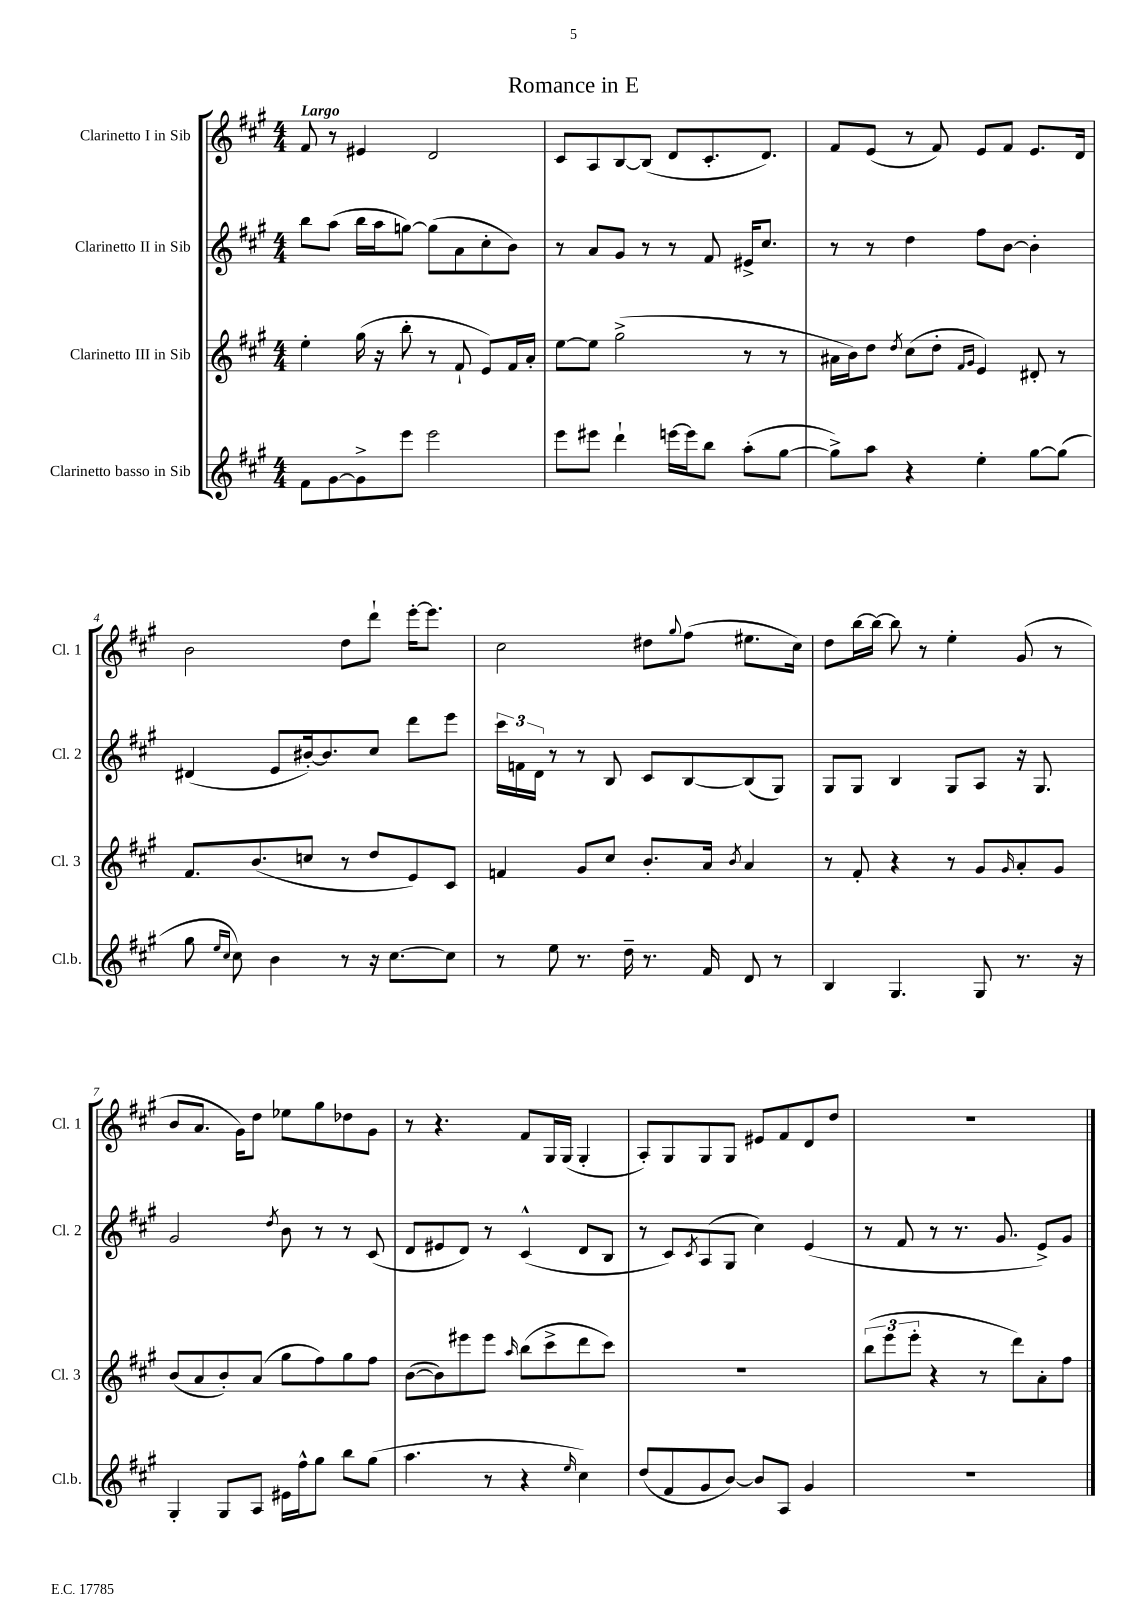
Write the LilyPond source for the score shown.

\header { title = "Romance in E" }
<<
\new StaffGroup <<
\new Staff = "s0" \with { instrumentName = "Clarinetto I in Sib" shortInstrumentName = "Cl. 1" } {
    \clef treble \key a \major \numericTimeSignature \time 4/4 \tempo "Largo"
    fis'8 r8 eis'4 d'2 |
    cis'8 a8 b8~ b8( d'8 cis'8.-. d'8.) |
    fis'8 e'8( r8 fis'8) e'8 fis'8 e'8. d'16 |
    b'2 d''8 d'''8-! e'''16~-. e'''8. |
    cis''2 dis''8 \appoggiatura { gis''8 } fis''8( eis''8. cis''16) |
    d''8 b''16~ b''16~ b''8 r8 e''4-. gis'8( r8 |
    b'8 a'8. gis'16) d''8 ees''8 gis''8 des''8 gis'8 |
    r8 r4. fis'8 gis16 gis16( gis4-. |
    a8-.) gis8 gis8 gis8 eis'8 fis'8 d'8 d''8 |
    r1 \bar "|." |
}
\new Staff = "s1" \with { instrumentName = "Clarinetto II in Sib" shortInstrumentName = "Cl. 2" } {
    \clef treble \key a \major \numericTimeSignature \time 4/4
    b''8 a''8( b''16 a''16 g''8~) g''8( a'8 cis''8-. b'8) |
    r8 a'8 gis'8 r8 r8 fis'8 eis'16-> cis''8. |
    r8 r8 d''4 fis''8 b'8~ b'4-. |
    dis'4( e'8 bis'16~-.) bis'8. cis''8 d'''8 e'''8 |
    \tuplet 3/2 { cis'''16 f'16 d'16 } r8 r8 b8 cis'8 b8~ b8( gis8) |
    gis8 gis8 b4 gis8 a8 r16 gis8. |
    gis'2 \acciaccatura { d''8 } b'8 r8 r8 cis'8( |
    d'8 eis'8 d'8) r8 cis'4-^( d'8 b8 |
    r8 cis'8) \acciaccatura { cis'8 } a8( gis8 cis''4) e'4( |
    r8 fis'8 r8 r8. gis'8. e'8->) gis'8 \bar "|." |
}
\new Staff = "s2" \with { instrumentName = "Clarinetto III in Sib" shortInstrumentName = "Cl. 3" } {
    \clef treble \key a \major \numericTimeSignature \time 4/4
    e''4-. gis''16( r16 b''8-. r8 fis'8-! e'8) fis'16 a'16-. |
    e''8~ e''8 gis''2->( r8 r8 |
    ais'16 b'16) d''8 \acciaccatura { d''8 } cis''8( d''8-. \grace { fis'16 gis'16 } e'4) dis'8-. r8 |
    fis'8. b'8.( c''8 r8 d''8 e'8) cis'8 |
    f'4 gis'8 cis''8 b'8.-. a'16 \acciaccatura { b'8 } a'4 |
    r8 fis'8-. r4 r8 gis'8 \grace { gis'16 } a'8-. gis'8 |
    b'8( a'8 b'8-.) a'8( gis''8 fis''8) gis''8 fis''8 |
    b'8~( b'8) eis'''8 eis'''8 \grace { a''16 } b''8( cis'''8-> d'''8 cis'''8) |
    r1 |
    \tuplet 3/2 { b''8( e'''8 e'''8-. } r4 r8 d'''8) a'8-. fis''8 \bar "|." |
}
\new Staff = "s3" \with { instrumentName = "Clarinetto basso in Sib" shortInstrumentName = "Cl.b." } {
    \clef treble \key a \major \numericTimeSignature \time 4/4
    fis'8 gis'8~ gis'8-> e'''8 e'''2 |
    e'''8 eis'''8 d'''4-! e'''16~ e'''16 b''8 a''8-.( gis''8~ |
    gis''8->) a''8 r4 e''4-. gis''8~ gis''8( |
    gis''8 \grace { e''16 cis''16 } cis''8) b'4 r8 r16 cis''8.~ cis''8 |
    r8 e''8 r8. d''16-- r8. fis'16 d'8 r8 |
    b4 gis4. gis8 r8. r16 |
    gis4-. gis8 a8 eis'16 fis''16-^ gis''8 b''8 gis''8( |
    a''4. r8 r4 \grace { e''16 } cis''4) |
    d''8( fis'8 gis'8 b'8~) b'8 a8 gis'4 |
    R1 \bar "|." |
}
>>
>>
